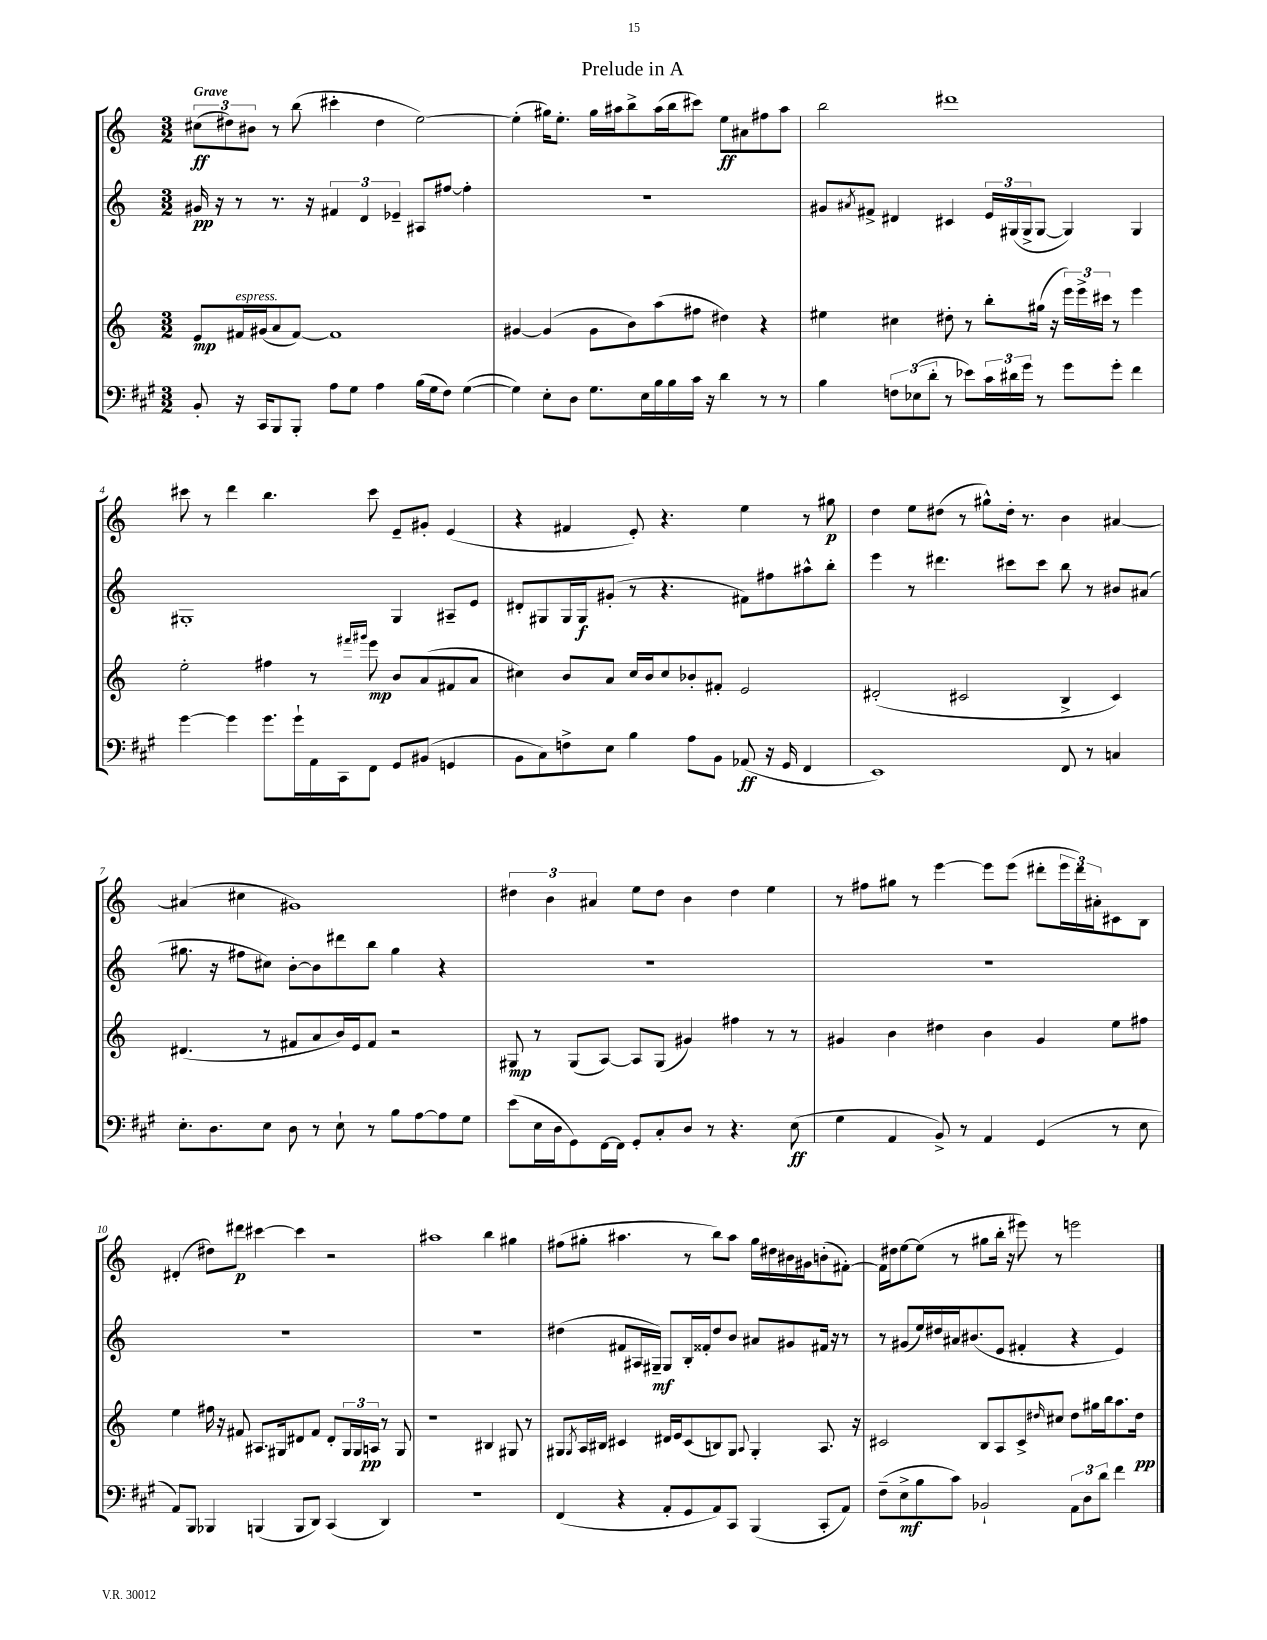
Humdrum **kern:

**kern	**kern	**kern	**kern
*staff4	*staff3	*staff2	*staff1
*clefF4	*clefG2	*clefG2	*clefG2
*k[f#c#g#]	*k[]	*k[]	*k[]
*M3/2	*M3/2	*M3/2	*M3/2
8BB'	8e	16g#	(12cc#
.	.	16r	.
.	.	.	12dd#)
16r	16f#	8r	.
.	.	.	12b#
16CC#	(16g#	.	.
8BBB	8a	8.r	8r
8BBB'	[8f#)	.	(8bb
.	.	16r	.
8A	1f#]	6f#	4ccc#'
8G#	.	.	.
.	.	6d	.
4A	.	.	4dd#
.	.	6e-~	.
(16B	.	8A#	[2ee)
16G#	.	.	.
8F#)	.	[8ff#	.
([4G#	.	4ff#']	.
=	=	=	=
4G#])	[4g#	1.r	(4ee']
8E'	(4g#]	.	16gg#)
.	.	.	8.ee'
8D	.	.	.
8.G#	8g#	.	16gg#
.	.	.	16aa#
.	8b)	.	8bb^
16E	.	.	.
16B	(8aa	.	(16aa#
16B	.	.	16bb
16c#	8ff#	.	8ccc#)
16r	.	.	.
4d	4dd#)	.	8ee
.	.	.	8a#
8r	4r	.	8ff#
8r	.	.	8aa#
=	=	=	=
4B	4ee#	8g#	2bb
.	.	8qa#	.
.	.	8f#^	.
12F	4cc#	4d#	.
(12E-	.	.	.
12d'	.	.	.
8r	8dd#'	4c#	1ddd#
8e-)	8r	.	.
24c#	8bb'	24e	.
24d#	.	(24G#	.
24g#	.	24G#^	.
8r	(16gg#	[8G#	.
.	16r	.	.
8g#	24eee)	4G#])	.
.	24eee^	.	.
.	24ccc#	.	.
8g#'	8r	.	.
4f#	4eee	4G#	.
=	=	=	=
[4g#	2ee'	1G#'	8ccc#
.	.	.	8r
4g#]	.	.	4ddd
8.g#	4ff#	.	4.bb
16g#`	.	.	.
16AA	8r	.	.
16CC#	.	.	.
.	16qqfff#	.	.
.	16qqggg#	.	.
8FF#	8eee	.	8ccc#
8GG#	8b	4G#	8e~
(8BB#	(8a	.	8g#'
4GG	8f#	8A#~	(4e
.	8a	8e	.
=	=	=	=
8BB	4cc#)	8d#'	4r
8C#)	.	8G#	.
8F^	8b	16G#	4f#
.	.	16G#	.
8E	8a	(8g#'	.
4B	16cc#	8r	8e')
.	16b	.	.
.	8cc#	4.r	4.r
8A	8b-'	.	.
8BB	8f#'	.	.
(8AA-	2e	8f#)	4ee
16r	.	8ff#	.
16GG#	.	.	.
4FF#	.	8aa#^^	8r
.	.	8bb'	8gg#
=	=	=	=
1EE)	(2d#'	4eee	4dd
.	.	8r	8ee
.	.	4.ddd#	(8dd#
.	2c#	.	8r
.	.	.	8gg#^^)
.	.	8ccc#	16dd#'
.	.	.	8.r
.	.	8ccc#	.
8FF#	4B^	8bb	4b
8r	.	8r	.
4C	4c#)	8b#	[4a#
.	.	(8a#	.
=	=	=	=
8.E'	(4.d#	8.gg#	(4a#]
8.D	.	16r	.
.	.	8ff#	4cc#
8E	8r	8cc#)	.
8D	8f#	[8b'	1g#)
8r	8a	8b]	.
8E`	16b)	8ddd#	.
.	16e	.	.
8r	8f#	8bb	.
8B	2r	4gg#	.
[8A	.	.	.
8A]	.	4r	.
8G#	.	.	.
=	=	=	=
(8e	8G#	1.r	6dd#
16E	8r	.	.
.	.	.	6b
16D	.	.	.
8GG#)	(8G#	.	.
.	.	.	6a#
[16FF#	[8A)	.	.
16FF#]	.	.	.
8GG#'	8A]	.	8ee
8C#'	(8G#	.	8dd#
8D	4g#)	.	4b
8r	.	.	.
4.r	4ff#	.	4dd#
.	8r	.	4ee
(8E	8r	.	.
=	=	=	=
4G#	4g#	1.r	8r
.	.	.	8ff#
4AA	4b	.	8gg#
.	.	.	8r
8BB^)	4dd#	.	[4eee
8r	.	.	.
4AA	4b	.	8eee]
.	.	.	(8eee
(4GG#	4g#	.	8ddd#'
.	.	.	24eee
.	.	.	24ddd#)
.	.	.	24a#'
8r	8ee	.	8c#
8E	8ff#	.	8B
=	=	=	=
8AA)	4ee	1.r	(4d#'
8BBB	.	.	.
4BBB-	16ff#	.	8dd#)
.	16r	.	.
.	8f#	.	8ddd#
(4BBB	8.A#	.	[4ccc#
.	16G#	.	.
8BBB	8d#	.	4ccc#]
8DD)	8f#	.	.
(4CC#	8d#'	.	2r
.	24G#	.	.
.	24G#	.	.
.	24A	.	.
4DD)	8r	.	.
.	8G#	.	.
=	=	=	=
1.r	1r	1.r	1aa#
.	4B#	.	4bb
.	8G#	.	4gg#
.	8r	.	.
=	=	=	=
(4FF#	8G#	(4dd#	(8ff#
.	8qG#	.	.
.	16A	.	8gg#'
.	16B#	.	.
4r	4c#	8f#	4.aa#
.	.	16A#	.
.	.	16G#~)	.
8AA'	16d#	8G#	.
.	16e	.	.
8GG#	(8c#	16B'	8r
.	.	16f##'	.
8AA)	8B)	8dd#	8bb)
8CC#	8G#	8b	8aa#
.	8qqA	.	.
(4BBB	4G#'	8a#	16gg#
.	.	.	16dd#
.	.	8g#	16b#
.	.	.	16g#
8CC#'	8.A	16f#	(8b'
.	.	16r	.
8AA)	.	8r	[8f#')
.	16r	.	.
=	=	=	=
(8F#~	2c#	8r	16f#]
.	.	.	16dd#
8E^	.	(8g#	[8ee
8B	.	16ee)	(8ee]
.	.	16dd#	.
8c#)	.	16a#	8r
.	.	(8.b#	.
2BB-`	8B	.	8gg#
.	8A	8e	16bb'
.	.	.	16r
.	8c#^	4f#'	8eee#)
.	16qqdd#	.	.
.	8cc#	.	8r
12AA	8dd#	4r	2eee
12D	.	.	.
.	16gg#	.	.
12d	.	.	.
.	16bb	.	.
4f#	8.aa	4e)	.
.	16dd#	.	.
==	==	==	==
*-	*-	*-	*-
